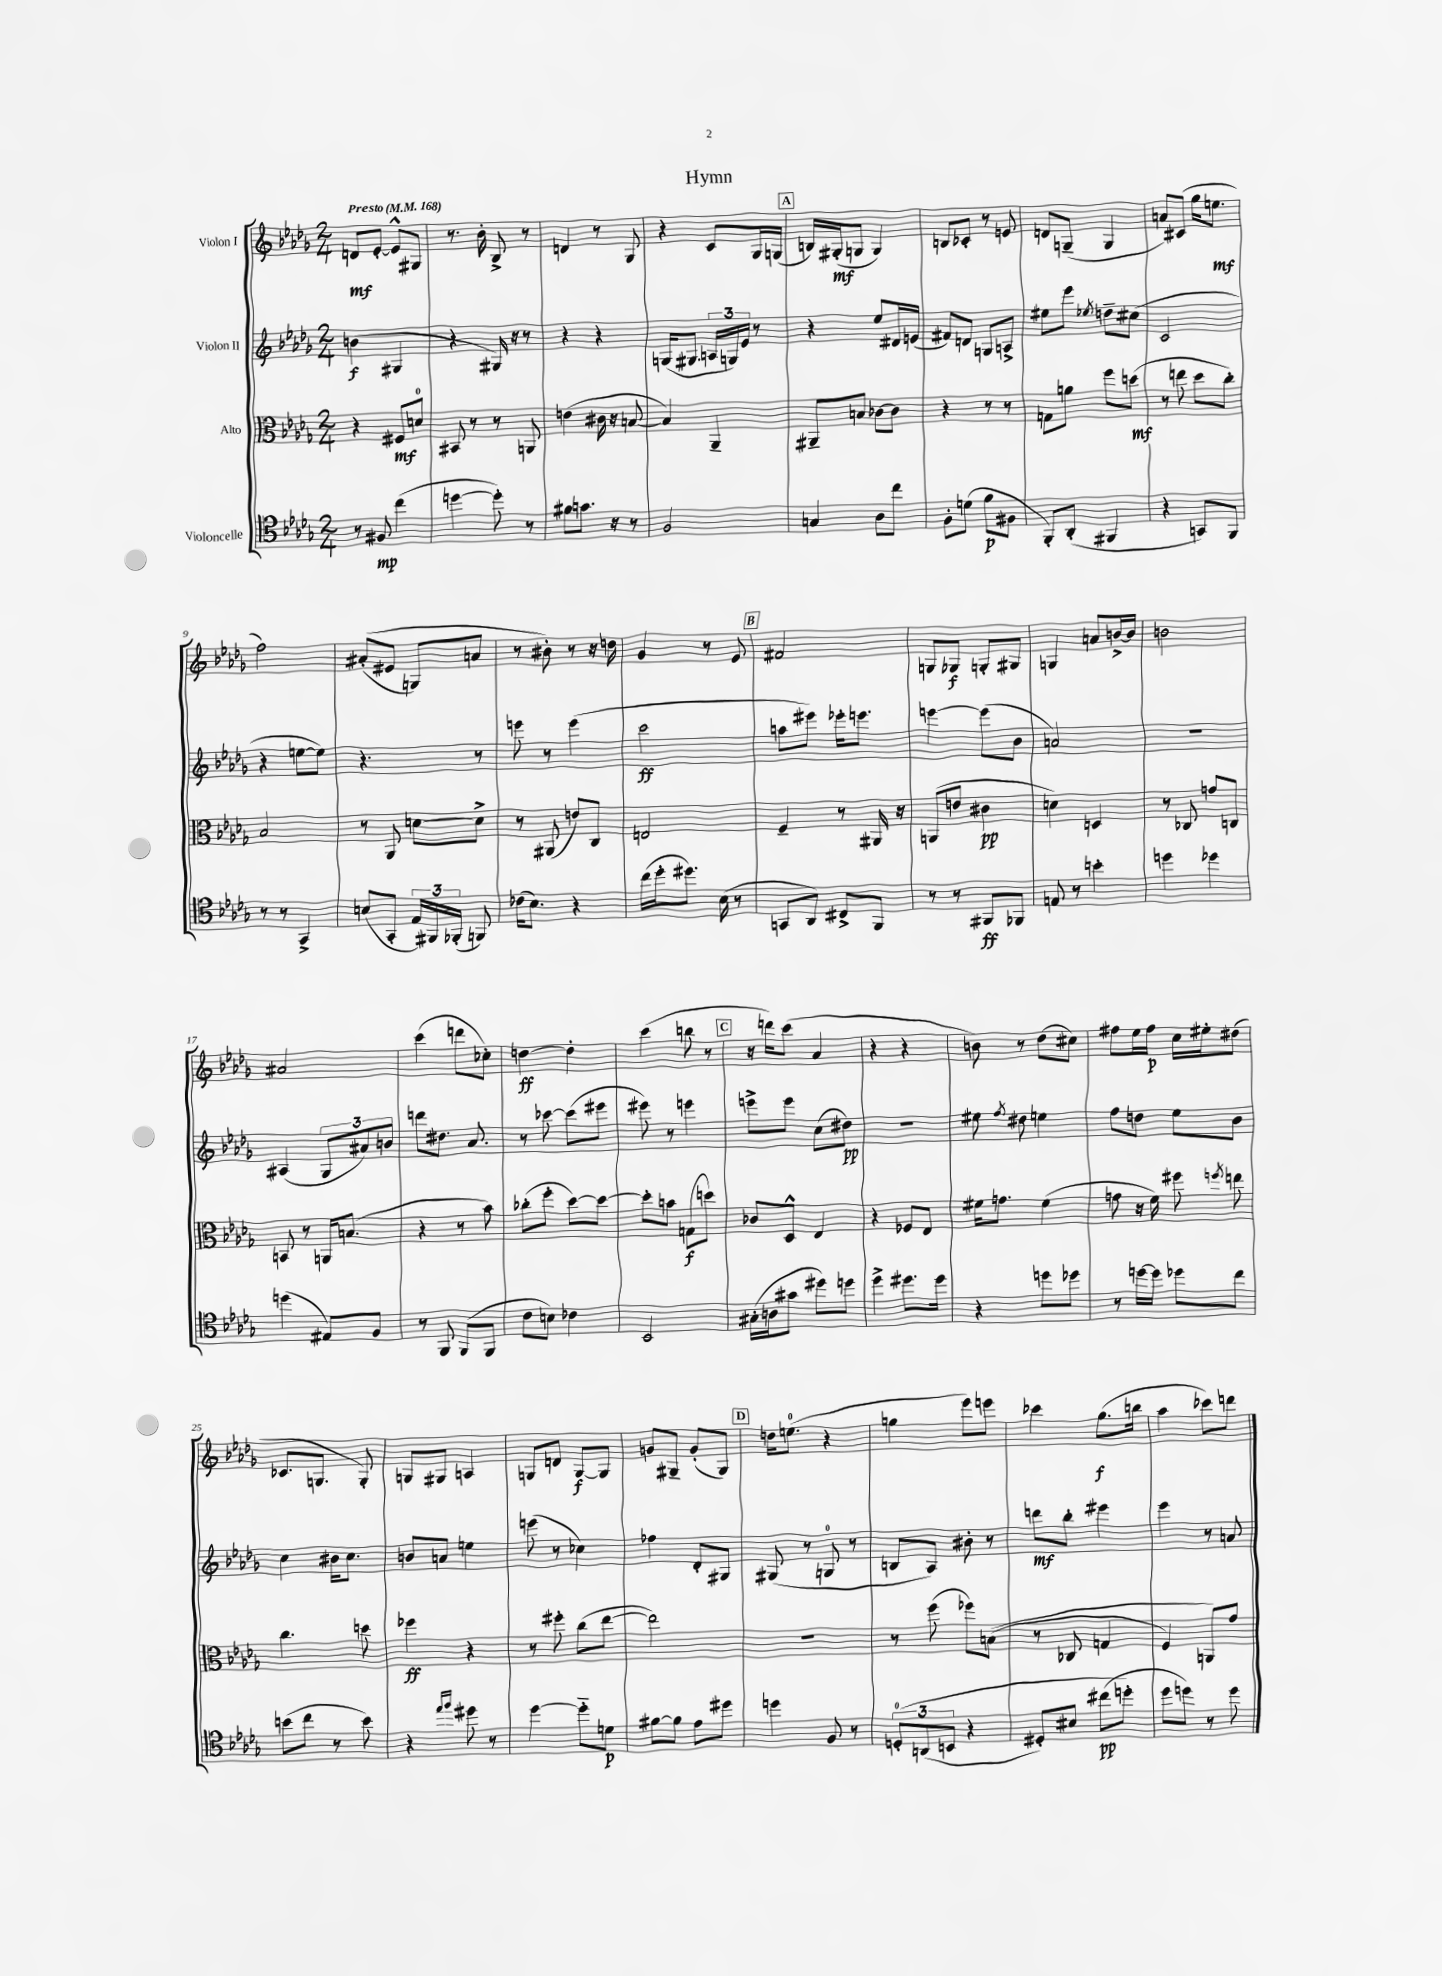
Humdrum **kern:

**kern	**kern	**kern	**kern
*staff4	*staff3	*staff2	*staff1
*clefC4	*clefC3	*clefG2	*clefG2
*k[b-e-a-d-g-]	*k[b-e-a-d-g-]	*k[b-e-a-d-g-]	*k[b-e-a-d-g-]
*M2/4	*M2/4	*M2/4	*M2/4
*MM168	*MM168	*MM168	*MM168
8r	4r	(4b	8d
8F#	.	.	[8e-'
(4cc	8F#	4G#	8e-^^]
.	8d	.	8G#
=	=	=	=
[4dd	8BB#	4r	8.r
.	8r	.	.
.	.	.	16b-'
8dd'])	8r	16G#)	8B-^
.	.	16r	.
8r	8AA	8r	8r
=	=	=	=
8f#	(4e	4r	4d
8.g	.	.	.
.	16c#	4r	8r
16r	16r	.	.
8r	[8B	.	8G-
=	=	=	=
2F	4B])	(16G	4r
.	.	8.G#	.
.	4AA-~	24A	8c
.	.	24G)	.
.	.	24e-	.
.	.	8r	16G-
.	.	.	(16G
=	=	=	=
4G	8AA#~	4r	16B)
.	.	.	(16G#'
.	8B	.	8G
8A-	[8c-	8ee-	4G)
8cc	8c-]	16d#	.
.	.	(16e	.
=	=	=	=
8F'	4r	8f#)	8B
(8d	.	8d	8c-'
8f	8r	8G	8r
8F#	8r	8A^	8e
=	=	=	=
8FF')	8G	8ee#	8d
(8AA-'	8a	8eee-	(8G~
.	.	8qee-	.
4FF#	8ff	8dd~	4G
.	(8dd	(8cc#	.
=	=	=	=
4r	8r	2c	8a)
.	8ee	.	(8c#
8GG)	8dd-	.	16gg-
.	.	.	8.ee
8FF	8cc')	.	.
=	=	=	=
8r	2B-	4r	2ff)
8r	.	.	.
4GG-^	.	[8ee	.
.	.	8ee])	.
=	=	=	=
(8B	8r	4.r	&((8a#'
8GG-'	8AA-	.	8e#
24E-)	[8d	.	8G)
24FF#	.	.	.
(24FF-'	.	.	.
8FF)	8d^]	8r	8a
=	=	=	=
(16c-	8r	8eee	8r
8.B-)	.	.	.
.	(8AA#	8r	8b#'&)
4r	8e)	(4eee	8r
.	8C	.	16r
.	.	.	16dd
=	=	=	=
(16cc	2E	2ccc	4g-
16dd-'	.	.	.
8.dd#)	.	.	.
.	.	.	8r
(16B-	.	.	.
8r	.	.	8e-
=	=	=	=
8GG	4F~	8aa	2f#
8AA-)	.	8eee#)	.
8C#^	8r	16eee-'	.
.	.	8.eee	.
8FF	16AA#	.	.
.	16r	.	.
=	=	=	=
8r	(8AA	[4eee	8G
8r	8e	.	8G-
8FF#	4c#	(8eee]	8G'
8FF-	.	8b-	8G#
=	=	=	=
8E	4d)	2a)	4G
8r	.	.	.
4b'	4D	.	8a
.	.	.	[16b^
.	.	.	16b]
=	=	=	=
4dd	8r	2r	2b
.	8C-	.	.
4dd-	8g	.	.
.	8C	.	.
=	=	=	=
(4dd	8BB	(4A#	2a#
.	8r	.	.
8E#)	16AA	12G-	.
.	(8.B	.	.
.	.	12a#)	.
8F	.	.	.
.	.	12b	.
=	=	=	=
8r	4r	8ddd	(4ccc
8FF	.	8.dd#	.
(8FF	8r	.	8ddd
.	.	8.a-	.
8FF	8b-)	.	8cc-')
=	=	=	=
8c	(8cc-'	8r	[4dd
8B)	8ff'	[8ccc-	.
4c-	[8dd-)	(8ccc-]	4dd']
.	8dd-_	8eee#	.
=	=	=	=
2BB-	8dd-']	8eee#)	(4ccc
.	8b	8r	.
.	(8G	4eee	8bb
.	8dd)	.	8r
=	=	=	=
(16G#'	8c-	8eee^	16r
16A	.	.	16ddd)
8g#	8D-^^	8eee	(8ccc
8dd#)	4E-	(8cc	4a-
8dd	.	8dd#)	.
=	=	=	=
4dd-^	4r	2r	4r
8.dd#	8F-	.	4r
.	8E-	.	.
16dd#	.	.	.
=	=	=	=
4r	16f#	8ee#	8b)
.	8.g	.	.
.	.	8qff	.
.	.	8dd#	8r
8dd	(4f#	4ee	(8dd-
8dd-	.	.	8cc#)
=	=	=	=
8r	8g	8ff	8ff#
[16dd	16r	8dd	16ee-
16dd]	16f)	.	16ff#
8dd-	8ff#	8ee-	16cc
.	.	.	16ee#'
.	8qff	.	.
8cc	8ee	8b-	(8dd#
=	=	=	=
(8b	4.cc	4cc	8.c-
8cc	.	.	.
.	.	.	8.G
8r	.	16b#	.
.	.	8.cc	.
8b)	8dd	.	8G')
=	=	=	=
4r	4ff-	8b	8G
.	.	8a	8G#
16qqee-	.	.	.
16qqff	.	.	.
8dd#	4r	4ee	4A
8r	.	.	.
=	=	=	=
[4dd-	8r	(8eee	8G
.	8ff#'	8r	8d
8dd-'~]	(8cc	4cc-)	[8G
8d	[8ee-	.	8G]
=	=	=	=
[8f#	2ee-])	4ff-	8g
8f#]	.	.	8G#~
8e-	.	8d-'	(8g'
8dd#	.	8G#	8G#)
=	=	=	=
4dd	2r	(8G#	16dd
.	.	.	(8.ee
.	.	8r	.
8F	.	8G	4r
8r	.	8r	.
=	=	=	=
&(12D'	8r	8B	4gg
(12AA	.	.	.
.	(8ff	8A-)	.
12BB	.	.	.
4r	8ff-)	8b#'	8eee-)
.	&((8B	8r	8eee
=	=	=	=
8D#')	8r	8ddd	4ccc-
8B#	8C-	8bb-'	.
(8cc#	4G	4eee#	(8.gg-
8dd'&)	.	.	.
.	.	.	16bb
=	=	=	=
8dd-	4F)	4eee-	4aa-
8dd)	.	.	.
8r	8AA&)	8r	8ccc-)
8dd	8g-	8a	8ddd
==	==	==	==
*-	*-	*-	*-
